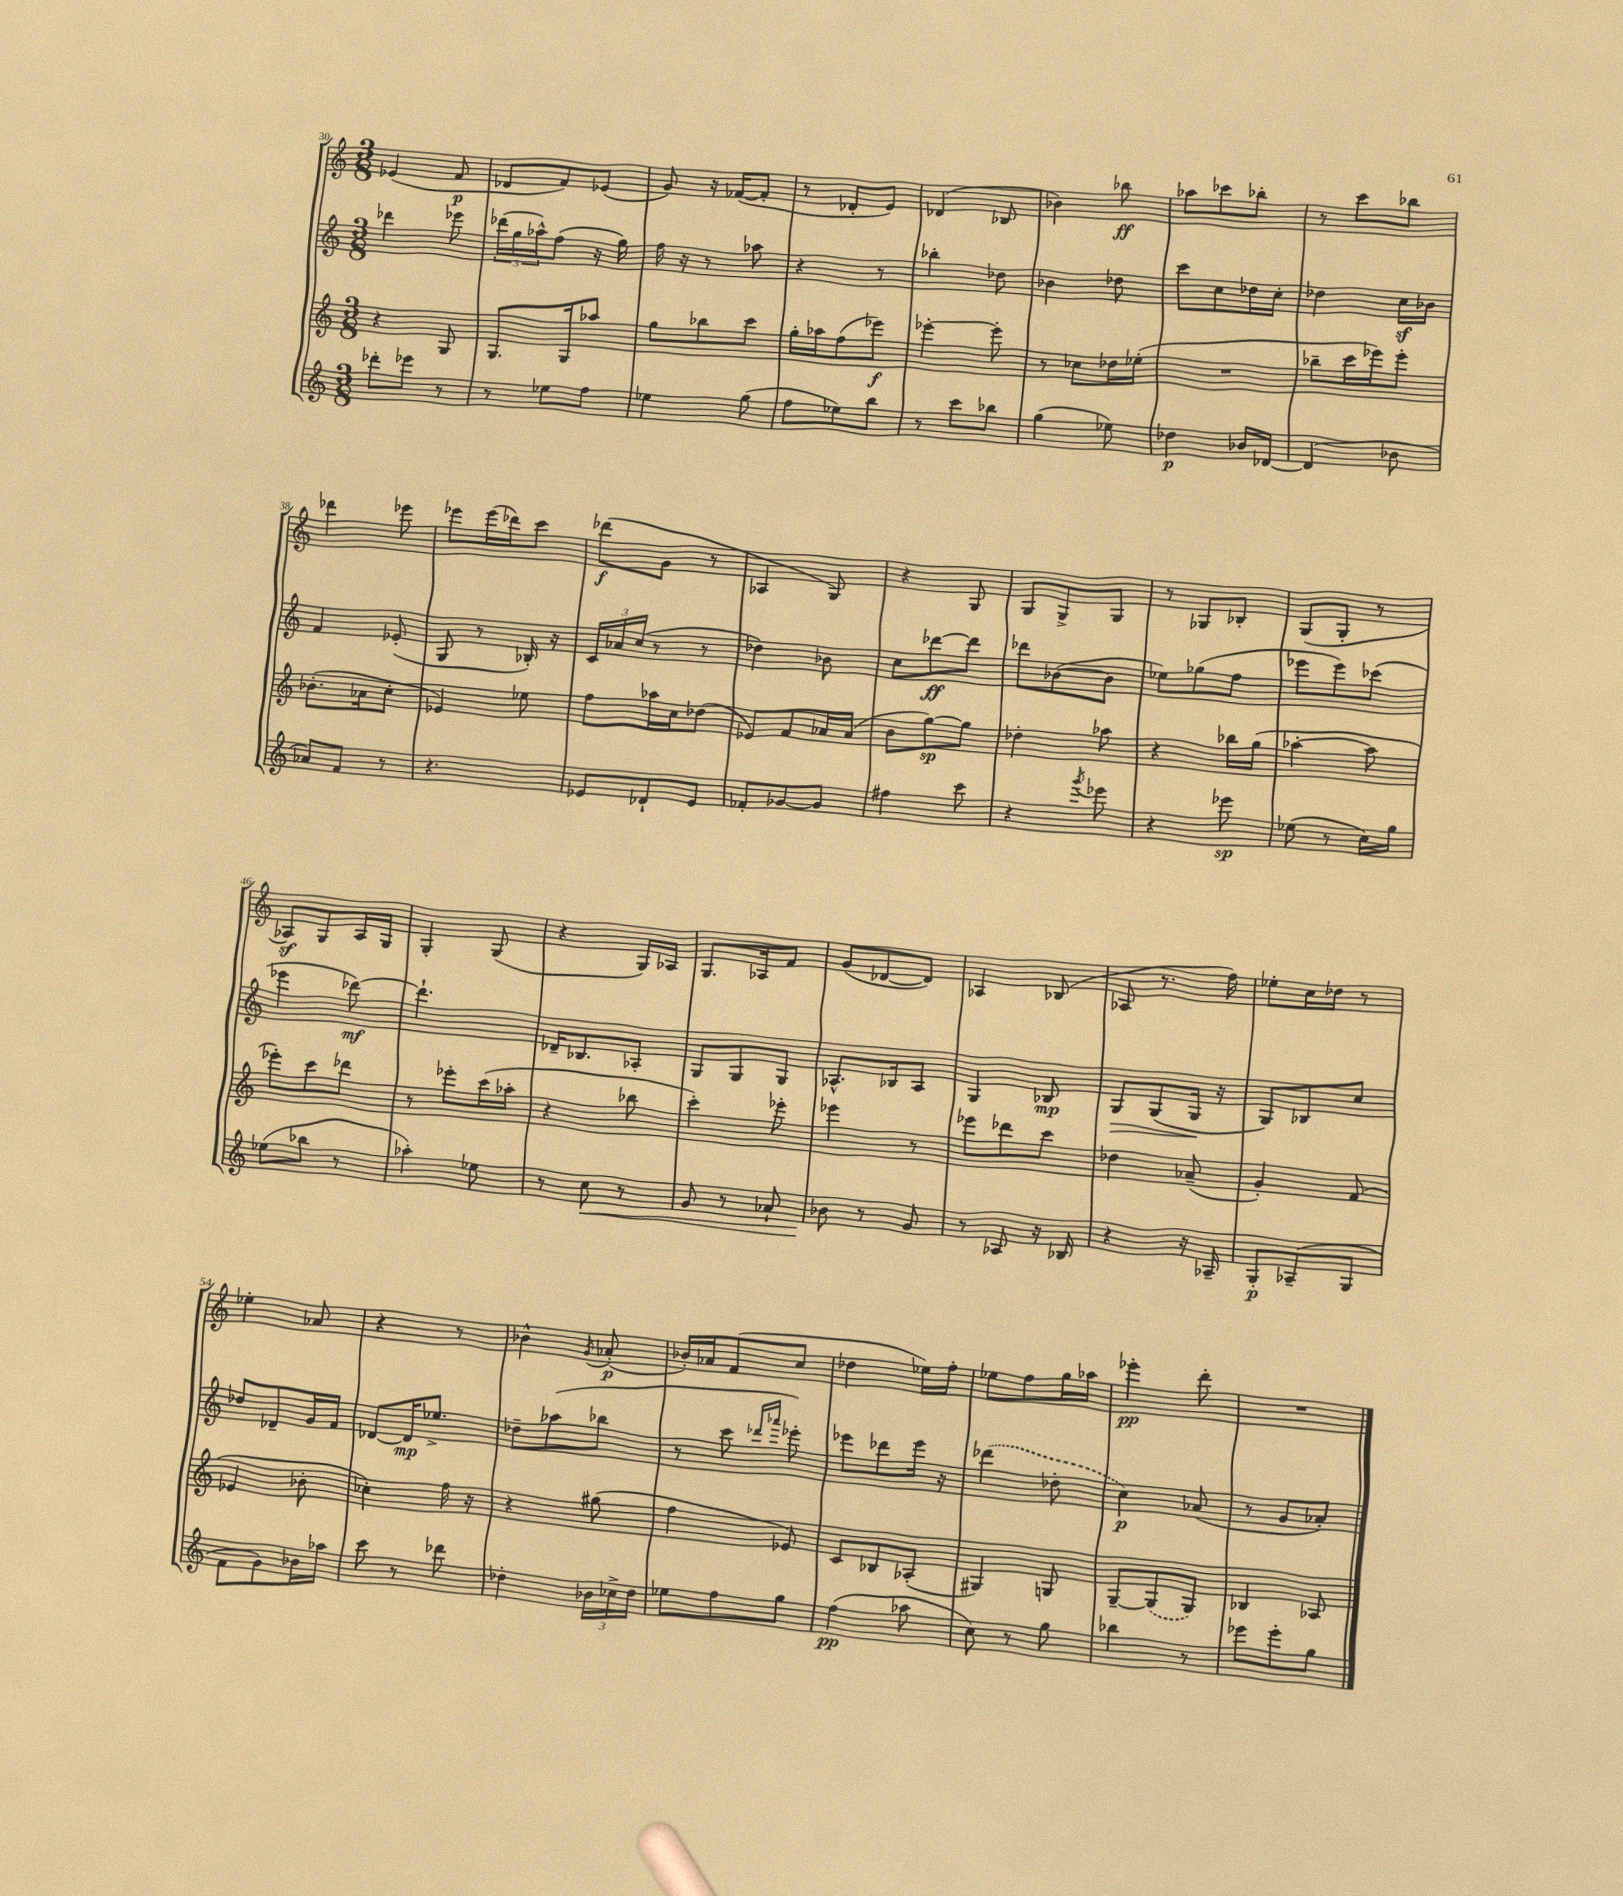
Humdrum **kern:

**kern	**kern	**kern	**kern
*staff4	*staff3	*staff2	*staff1
*clefG2	*clefG2	*clefG2	*clefG2
*k[]	*k[]	*k[]	*k[]
*M3/8	*M3/8	*M3/8	*M3/8
8ddd-'	4r	4ddd-	(4e-
8eee-	.	.	.
8r	8G	8eee-	8f
=	=	=	=
8r	8.G	(24ddd-	8d-
.	.	24gg	.
.	.	24aa-^^)	.
8ee-	.	(8ff	8f)
.	16G	.	.
8ff	8aa-	16r	(8e-
.	.	16gg)	.
=	=	=	=
4ee-	8gg	16ff	8g)
.	.	16r	.
.	8bb-	8r	16r
.	.	.	([16f-
(8gg	8ccc	8aa-	8f-']
=	=	=	=
8ff	16gg'	4r	8r
.	16aa-	.	.
8ee-)	(8ff	.	8d-'
8bb	8eee-)	8r	8e)
=	=	=	=
8r	[4eee-'	4bb-'	(4d-
8ccc	.	.	.
8bb-	8eee-']	8dd-	8B-
=	=	=	=
(4gg	8r	4b-	4b-)
.	8cc-	.	.
8ee-)	16dd-	8dd-	8bb-
.	(16ee-'	.	.
=	=	=	=
4dd-	4.r	8ccc	8aa-
.	.	8cc	8ccc-
16b-	.	16dd-	8bb-'
[16d-	.	16cc'	.
=	=	=	=
(4d-]	8bb-~	4dd-	8r
.	16ccc	.	8ccc
.	16eee-)	.	.
8b-	8eee-'	16cc	8bb-
.	.	16b-	.
=	=	=	=
8a-)	(8.b-'	4f	4ddd-
8f	.	.	.
.	16a-	.	.
8r	8cc'	(8e-'	8eee-
=	=	=	=
4.r	4e-)	8G	8eee-
.	.	8r	(16eee-
.	.	.	16ddd-)
.	8ee-	16B-')	8ccc
.	.	16r	.
=	=	=	=
8e-	8ff	24c	(8ddd-
.	.	24a-	.
.	.	(24cc	.
8d-`	16aa-	8r	8g
.	16cc	.	.
8e-	(8dd-	8r	8r
=	=	=	=
8f-'	8e-)	4dd-)	4A-
[8g-	8f	.	.
8g-]	16a-	8b-	8G)
.	(16a-	.	.
=	=	=	=
4ff#	8b	8cc	4r
.	[8gg)	[8ddd-	.
8ccc	8gg]	8ddd-]	8G
=	=	=	=
4r	4dd-'	8ddd-	8G
.	.	([8b-	8G^
8qggg	.	.	.
8eee-	8aa-	8b-]	8G
=	=	=	=
4r	4r	8ee-)	8r
.	.	(8gg-	8G-
8eee-	16bb-	8ff	8B-'
.	(16gg	.	.
=	=	=	=
(8ee-	[4aa-'	8eee-	(8G
8r	.	8eee-)	8G'
16cc)	8aa-]	(8ccc-	8r
16gg	.	.	.
=	=	=	=
(8ee-	8eee-')	4eee-	8A-)
8bb-	8ccc	.	8G
8r	8ddd-	[8ddd-)	16A-
.	.	.	16G
=	=	=	=
4aa-')	8r	4.ddd-`]	4G'
.	8eee-'	.	.
8ee-	(16ccc	.	(8G
.	16aa-'	.	.
=	=	=	=
8r	4r	16d-~	4r
.	.	8.B-	.
8cc	.	.	.
8r	8bb-	8A-'	16G)
.	.	.	16A-
=	=	=	=
8g	4ccc')	8G	8.G
8r	.	8G	.
.	.	.	16A-
8a-`	8eee-'	8G	8f
=	=	=	=
8b-	4eee-	8.A-^^	(8g
8r	.	.	[8d-
.	.	16B-	.
8g	8r	8A-	8d-])
=	=	=	=
8r	8eee-	4G	4A-
8A-	8ddd-	.	.
16r	8ccc	8B-	(8B-
16B-	.	.	.
=	=	=	=
4r	4dd-	8G	8A-
.	.	(8G	8.r
16r	(8a-~	16G	.
16A-~	.	16r	16ff)
=	=	=	=
8G'	4g')	8G)	8ee-'
(8A-~	.	8B-	16cc
.	.	.	16dd-
8G	(8f	8cc	8r
=	=	=	=
8f	4e-	8dd-	4ee-'
8g)	.	8d-~	.
16b-	8b-'	16g	8a-
16aa-	.	16f	.
=	=	=	=
8ccc	4cc-')	[8d-	4r
8r	.	16d-]	.
.	.	8.ee-^	.
8ddd-	16ff	.	8r
.	16r	.	.
=	=	=	=
4dd-'	4r	8dd-~	4b-^^
.	.	(8aa-	.
.	.	.	8qg
24b-	(8gg#	8bb-	(8a-'
24cc-^	.	.	.
24dd-	.	.	.
=	=	=	=
8ee-	4ff	8r	16b-')
.	.	.	16a-
8ff	.	8ccc	(8f
.	.	16qqddd-	.
.	.	16qqaaa-	.
8gg	8e-)	8eee-')	8cc
=	=	=	=
(4ff	8c	8eee-	4dd-
.	8B-	8ddd-	.
8aa-	(8A-'	16eee-	16ee-)
.	.	16r	16ff'
=	=	=	=
8cc)	4G#)	(4ddd-	8ee-
8r	.	.	8ff
8gg	8G	8dd-'	16gg
.	.	.	16aa-
=	=	=	=
4bb-	[8G~	4cc)	4eee-'
.	(8G]	.	.
8r	8G)	(8a-	8ddd'
=	=	=	=
8eee-	4B-	8r	4.r
8eee-'	.	8g	.
8gg	8A-	8a-')	.
==	==	==	==
*-	*-	*-	*-
